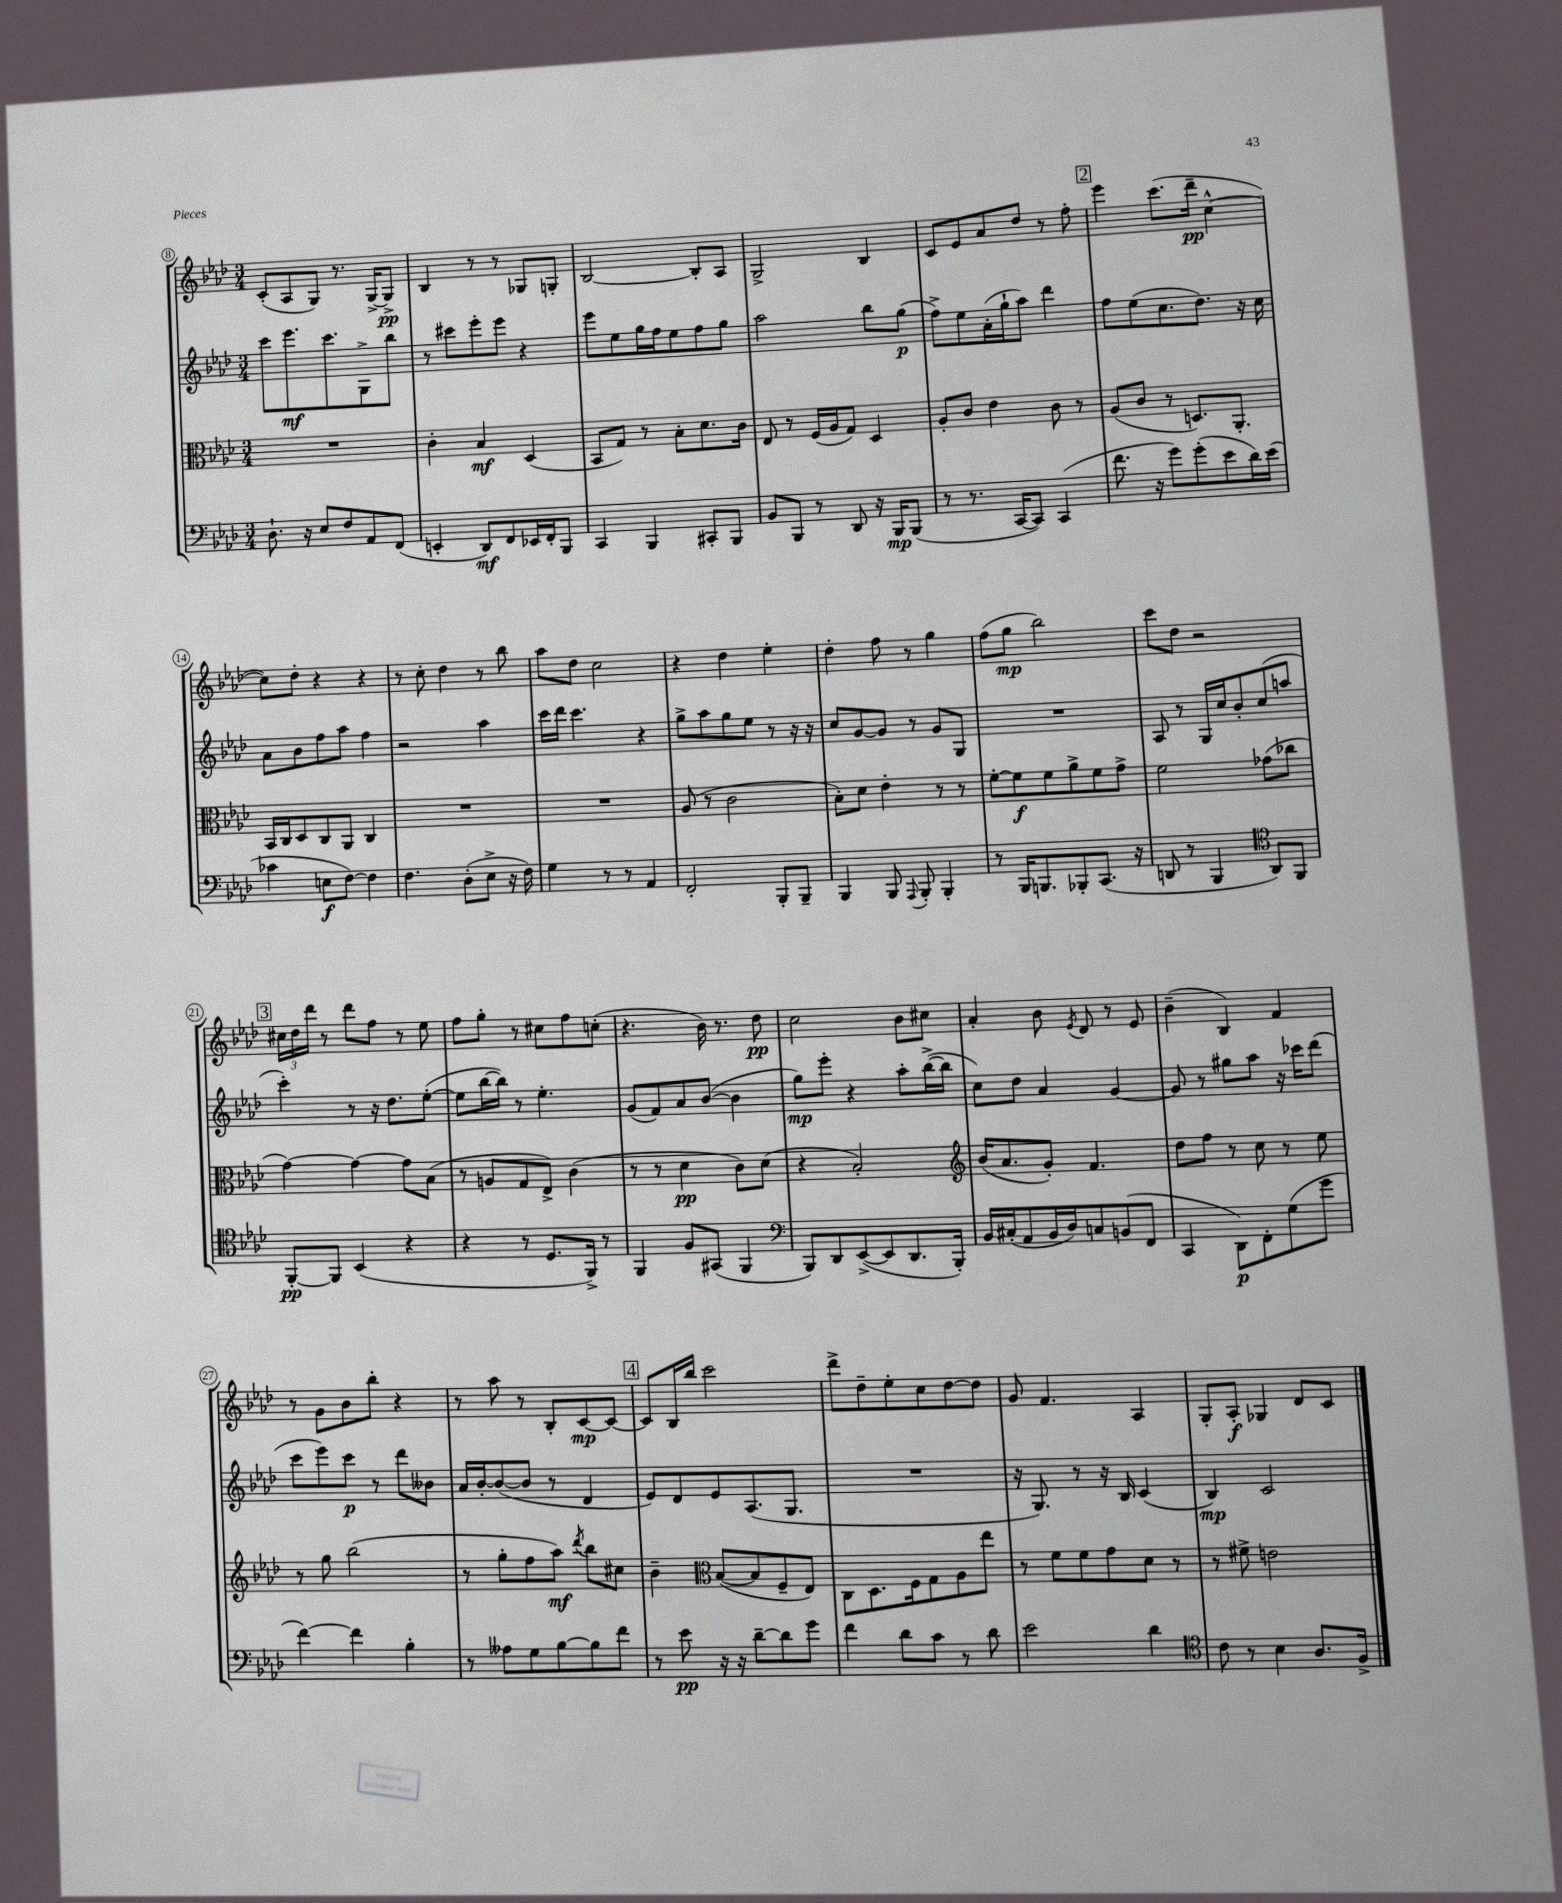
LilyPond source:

<<
\new StaffGroup <<
\new Staff = "s0" {
    \clef treble \key aes \major \numericTimeSignature \time 3/4
    \autoBeamOff c'8[-.( aes8 g8]) r8. g16[~-> g8]->\pp |
    bes4 r8 r8 ges8[ g8]-. |
    bes2~ bes8[-. aes8] |
    g2-> bes4 |
    c'8[ ees'8 aes'8 des''8] r8 f''8-. |
    \mark \markup { \box "2" } ees'''4 c'''8.[( des'''16]--\pp c''4~-^ |
    c''8[) des''8]-. r4 r4 |
    r8 c''8-. des''4 r8 bes''8 |
    aes''8[ des''8] c''2 |
    r4 des''4 ees''4-. |
    des''4-. f''8 r8 g''4 |
    f''8[( g''8]\mp bes''2) |
    c'''8[ des''8] r2 |
    \mark \markup { \box "3" } \tuplet 3/2 { cis''16[ des''16 des'''16] } r8 des'''8[ f''8] r8 ees''8 |
    f''8[ g''8]-. r8 cis''8[ f''8 c''8]-.( |
    r4. bes'16) r8. des''8\pp |
    c''2 bes'8[ cis''8] |
    aes'4-. bes'8 \acciaccatura { ees'8 } des'8 r8 ees'8 |
    bes'4--( bes4) f'4 |
    r8 g'8[ bes'8 bes''8]-. r4 |
    r8 aes''8 r8 bes8[-. c'8~\mp c'8]~ |
    \mark \markup { \box "4" } c'8[ bes16 bes''16] c'''2 |
    des'''8[-> des''8-- ees''8-. c''8 des''8~ des''8] |
    g'8 f'4. aes4 |
    g8[-. aes8]-.\f ges4 des'8[ c'8] \bar "|." |
}
\new Staff = "s1" {
    \clef treble \key aes \major \numericTimeSignature \time 3/4
    \autoBeamOff c'''8[ ees'''8.\mf c'''8. g8-> bes''8] |
    r8 cis'''8[ ees'''8-. ees'''8] r4 |
    ees'''8[ ees''8 g''16 f''16 ees''8 f''8 g''8] |
    aes''2 bes''8[ g''8]\p( |
    f''8[->) ees''8 aes'16-.( g''16-! aes''8]) des'''4 |
    \mark \markup { \box "2" } f''8[ ees''8( c''8. des''8.]) r16 c''16 |
    aes'8[ bes'8 f''8 aes''8] f''4 |
    r2 aes''4 |
    c'''16[ des'''16] c'''4. r4 |
    g''8[-> aes''8 g''8 ees''8] r8 r16 r16 |
    c''8[ g'8~ g'8] r8 g'8[ g8] |
    R2. |
    aes8 r8 g16[ c''16 bes'8-. c''8( a''8] |
    \mark \markup { \box "3" } c'''4-.) r8 r16 des''8.[ ees''8]~-.( |
    ees''8[ bes''16~ bes''16]) r8 ees''4.-. |
    g'8[( f'8) aes'8 bes'8]~( bes'4 |
    g''8[\mp) ees'''8]-. r4 aes''8[-. bes''16~->( bes''16] |
    c''8[) des''8] aes'4 g'4~ |
    g'8 r8 gis''8[ aes''8] r16 ces'''16[ des'''8]( |
    c'''8[ ees'''8) c'''8]\p r8 des'''8[ beses'8] |
    aes'16[ bes'16~-. bes'8~( bes'8] r8 des'4 |
    \mark \markup { \box "4" } ees'8[) des'8 ees'8 aes8.( g8.] |
    R2. |
    r16 g8.) r8 r16 bes16 c'4( |
    bes4\mp) c'2 \bar "|." |
}
\new Staff = "s2" {
    \clef alto \key aes \major \numericTimeSignature \time 3/4
    \autoBeamOff R2. |
    c'4-. bes4\mf des4( |
    bes,8[ g8]) r8 bes8[-. des'8. c'16] |
    ees8 r8 f16[( aes16 g8]) des4 |
    aes8[-. c'8] ees'4 c'8 r8 |
    \mark \markup { \box "2" } aes8[( c'8] r8 d8.[) aes,8.]-. |
    bes,16[ c16 des8 c8 aes,8] c4 |
    R2. |
    R2. |
    aes8( r8 c'2 |
    bes8[-.) des'8] ees'4-. r8 r8 |
    f'8[~-. f'8\f f'8 aes'8-> f'8 g'8]-> |
    f'2 ges'8[( ces''8] |
    \mark \markup { \box "3" } g'4~) g'4~ g'8[ bes8]( |
    r8 a8[ g8 ees8]->) c'4( |
    r8 r8 des'4\pp c'8[) des'8]( |
    r4 bes2-.) |
    \clef treble bes'16[( aes'8. g'8]-.) f'4. |
    des''8[ f''8] r8 c''8 r8 ees''8 |
    r8 g''8 bes''2( |
    r8 g''8[-. f''8 aes''8]\mf) \acciaccatura { des'''8 } bes''8[ cis''8] |
    \mark \markup { \box "4" } bes'4-- \clef alto bes8[~( bes8 f8-- ees8]) |
    c8[ des8. f16 g8 aes8 ees''8] |
    r8 f'8[ f'8 g'8 des'8] r8 |
    r8 fis'8-> e'2 \bar "|." |
}
\new Staff = "s3" {
    \clef bass \key aes \major \numericTimeSignature \time 3/4
    \autoBeamOff des8.-! r16 ees8[ f8 aes,8 f,8]( |
    e,4-. des,8[\mf) f,8 ees,16 f,16-. bes,,8] |
    c,4 bes,,4 cis,8[-. bes,,8] |
    bes,8[ bes,,8] r8 des,8 r16 bes,,16[\mp bes,,8]( |
    r8 r8. c,16[~ c,8]) c,4( |
    \mark \markup { \box "2" } f'8. r16 g'8[) g'8-.( ees'8 des'16) ees'16]( |
    ces'4 e8[\f f8]~) f4 |
    f4. des8[-.( ees8]-> r16 f16) |
    g4 r8 r8 aes,4 |
    f,2-. bes,,8[-. bes,,8]-- |
    bes,,4 bes,,8 \appoggiatura { aes,,8 } bes,,8-. bes,,4-. |
    r8 bes,,16[ b,,8. bes,,8-. c,8.]( r16 |
    d,8 r8 bes,,4 \clef tenor aes,8[) f,8] |
    \mark \markup { \box "3" } f,8[~-.\pp f,8] bes,4( r4 |
    r4 r8 des8.[ f,16]->) r8 |
    f,4 f8[ gis,8]( f,4 |
    \clef bass bes,,8[) des,8 ees,8~->( ees,8 des,8. bes,,16]-.) |
    bes,16[ cis16-.( aes,8 bes,16 des16) c8 b,8( f,8] |
    c,4 des,8[\p) f,8-. g8( g'8] |
    f'4~) f'4 bes4-. |
    r8 aeses8[ g8 bes8~ bes8 f'8] |
    \mark \markup { \box "4" } r8 ees'8\pp r16 r16 des'8[~-- des'8 g'8] |
    f'4 des'8[ c'8] r8 des'8 |
    ees'2 des'4 |
    \clef tenor c'8 r8 bes4 aes8.[ f16]-> \bar "|." |
}
>>
>>
\layout { \context { \Score currentBarNumber = #8 \override BarNumber.stencil = #(make-stencil-circler 0.1 0.3 ly:text-interface::print) } }
